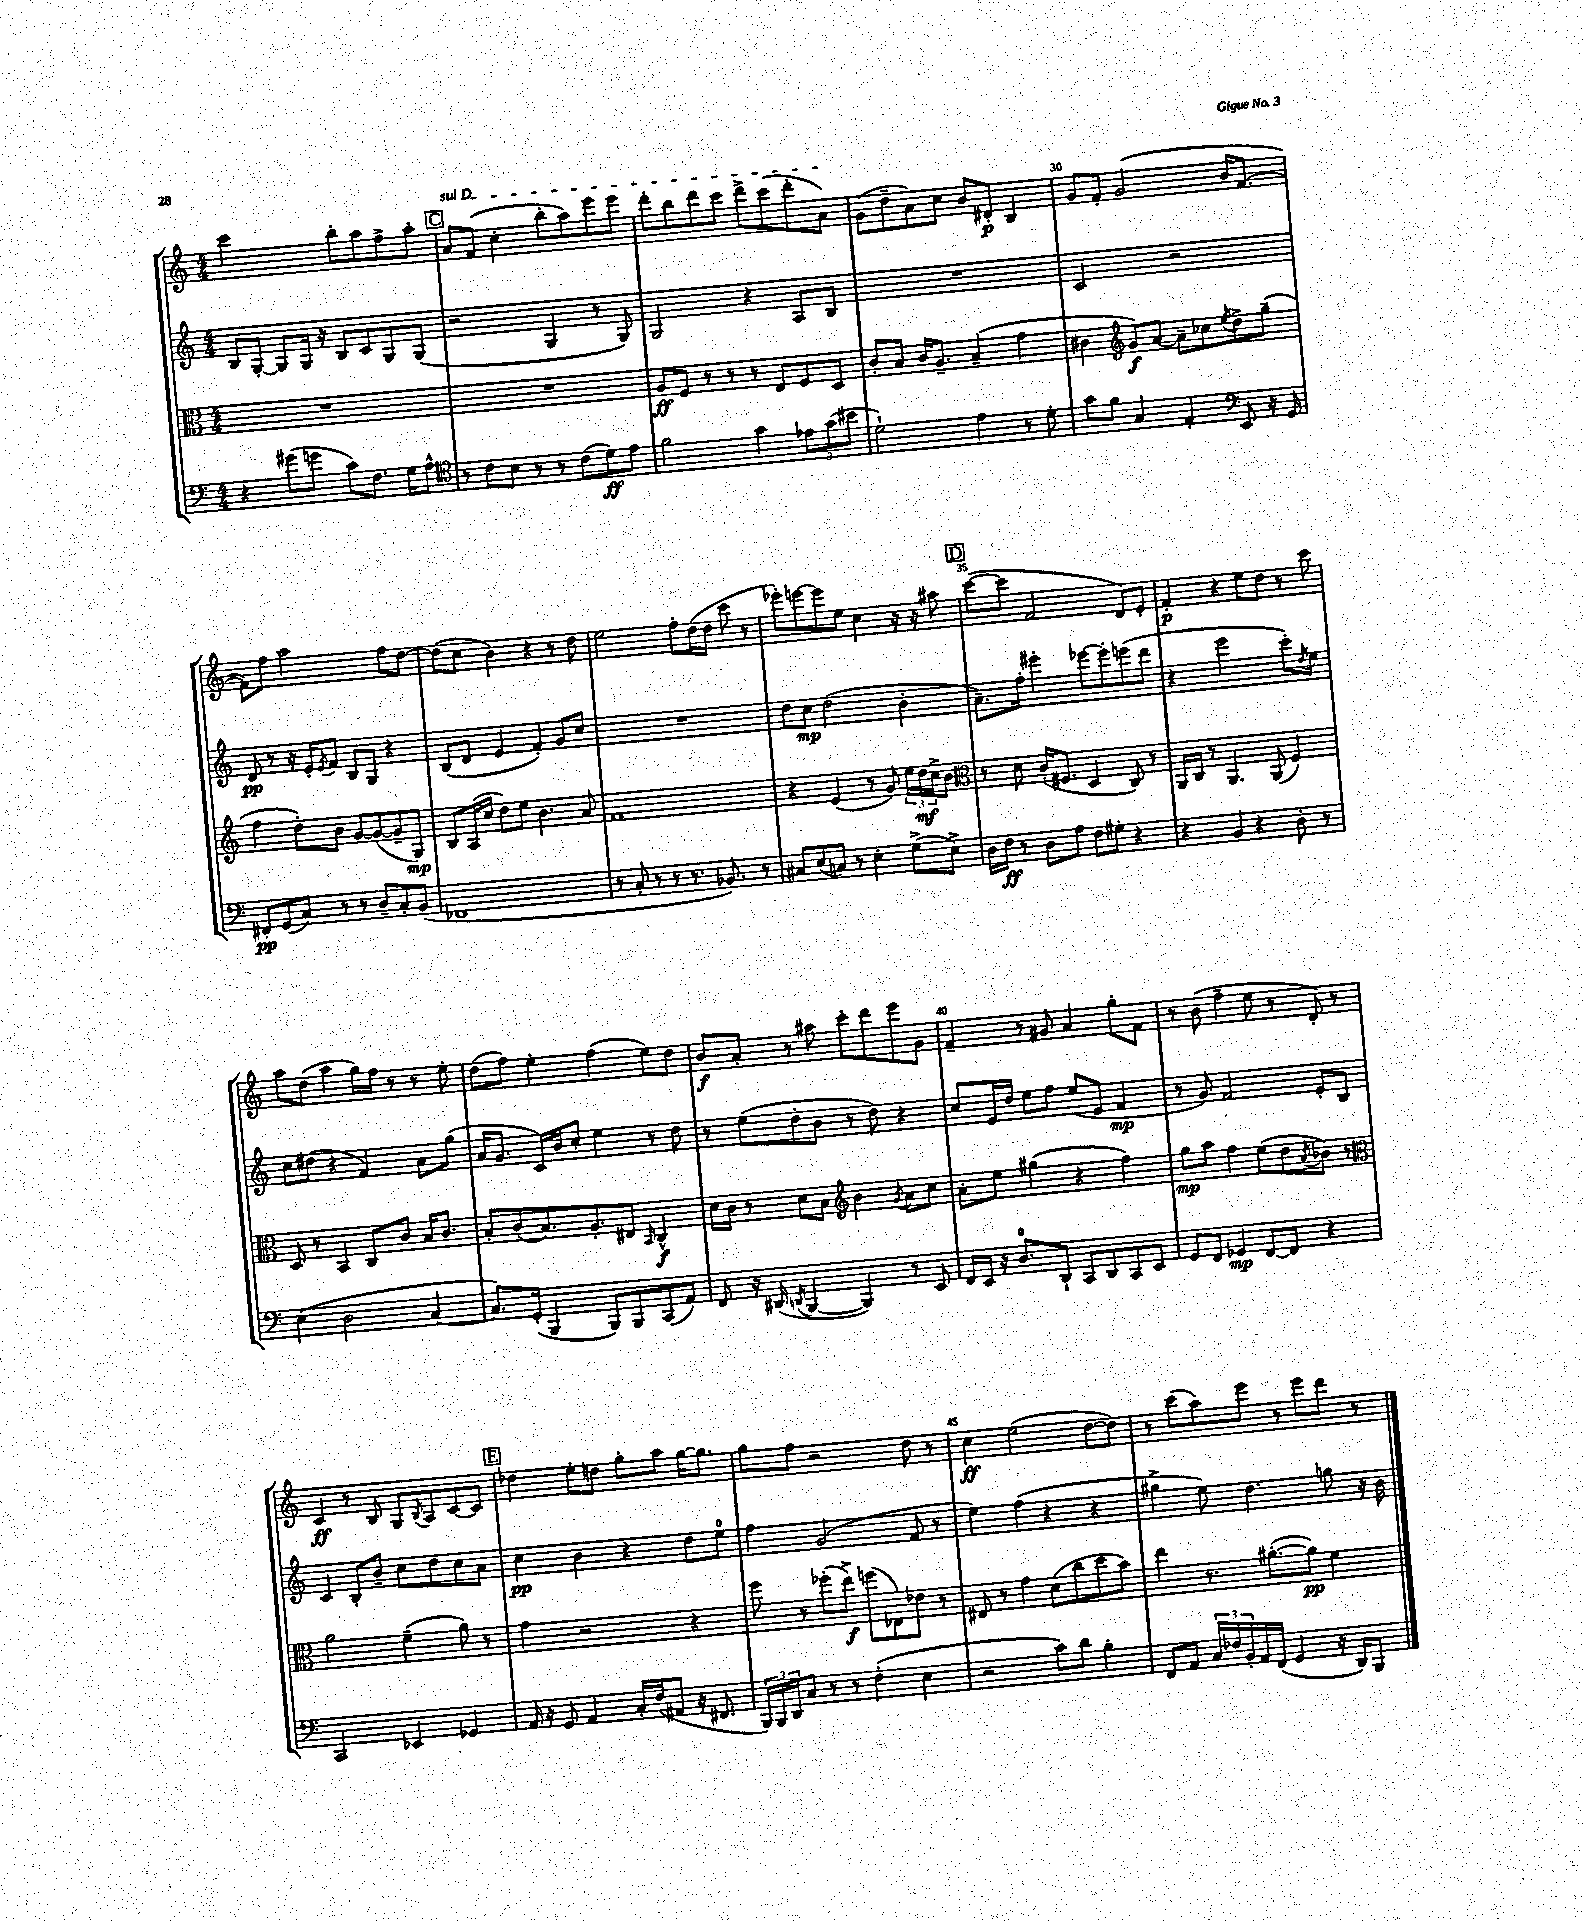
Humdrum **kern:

**kern	**dynam	**kern	**dynam	**kern	**dynam	**kern	**dynam
*part4	*part4	*part3	*part3	*part2	*part2	*part1	*part1
*staff4	*staff4	*staff3	*staff3	*staff2	*staff2	*staff1	*staff1
*clefF4	*	*clefC3	*	*clefG2	*	*clefG2	*
*k[]	*	*k[]	*	*k[]	*	*k[]	*
*M4/4	*	*M4/4	*	*M4/4	*	*M4/4	*
=26	=26	=26	=26	=26	=26	=26	=26
4r	.	1r	.	8B/L	.	2ccc\	.
.	.	.	.	[8G'/J	.	.	.
(8g#X\L	.	.	.	8G/L]	.	.	.
8gn\J	.	.	.	16G/Jk	.	.	.
.	.	.	.	16r	.	.	.
8c\L)	.	.	.	8B/L	.	8bb'\L	.
8.F\J	.	.	.	8c/	.	8aa\	.
.	.	.	.	8G/	.	8ff^\	.
16G\KL	.	.	.	.	.	.	.
8A^^\J	.	.	.	(8G/J	.	8aa'\J	.
!!LO:REH:place=s1:t=C
=27	=27	=27	=27	=27	=27	=27	=27
*clefC4	*	*	*	*	*	*	*
!	!	!	!	!	!	!LO:TX:a:i:t=sul D	!
8r	.	1r	.	2r	.	8a/L	.
8c\L	.	.	.	.	.	(8f/J	.
8B\J	.	.	.	.	.	4cc'\	.
8r	.	.	.	.	.	.	.
8r	.	.	.	4G/	.	8bb'\L	.
(8c\L	.	.	.	.	.	8aa\)	.
8d\)	ff	.	.	8r	.	8eee\	.
8e\J	.	.	.	8G/)	.	8eee\J	.
=28	=28	=28	=28	=28	=28	=28	=28
2f\	.	8A/L	ff	2G/	.	8ddd'\L	.
.	.	8F/J	.	.	.	8bb\	.
.	.	8r	.	.	.	8ddd\	.
.	.	8r	.	.	.	8ccc\J	.
4g\	.	8r	.	4r	.	8ddd^\L	.
.	.	8E/L	.	.	.	(8ccc\	.
12e-X\L	.	8F/	.	8A/L	.	8ddd'\	.
(12g\	.	.	.	.	.	.	.
.	.	8D/J	.	8B/J	.	8a\J)	.
12b#X\J	.	.	.	.	.	.	.
=29	=29	=29	=29	=29	=29	=29	=29
2d`\)	.	8c'/L	.	1r	.	(8g\L	.
.	.	8B/J	.	.	.	8dd~\	.
.	.	16c/KL	.	.	.	8a\)	.
.	.	8.A~/J	.	.	.	.	.
.	.	.	.	.	.	8cc\J	.
4e\	.	(4B~/	.	.	.	8b/L	.
.	.	.	.	.	.	8d#X'/J	p
8r	.	4g\	.	.	.	4B/	.
8d'\	.	.	.	.	.	.	.
=30	=30	=30	=30	=30	=30	=30	=30
8g\L	.	4c#X\	.	2c/	.	8g/L	.
8f\J	.	.	.	.	.	8f'/J	.
*	*	*clefG2	*	*	*	*	*
4G/	.	8g/L)	f	.	.	(2g/	.
.	.	[8a/J	.	.	.	.	.
4E'/	.	8a~\L]	.	2r	.	.	.
.	.	8cc-X\	.	.	.	.	.
*clefF4	*	*	*	*	*	*	*
.	.	8qee/	.	.	.	.	.
8EE/	.	8dd^\	.	.	.	16b/KL	.
.	.	.	.	.	.	[8.f/J	.
16r	.	(8gg~\J	.	.	.	.	.
16GG/	.	.	.	.	.	.	.
!!LO:LB:g=z
=31	=31	=31	=31	=31	=31	=31	=31
8FF#X'/L	pp	4ff\	.	8d/	pp	8f\L])	.
(8GG/	.	.	.	8r	.	8ff\J	.
8C/J)	.	8dd'\L)	.	16r	.	2aa\	.
.	.	.	.	16e'/KL	.	.	.
.	.	.	.	8qe/	.	.	.
8r	.	8b\J	.	8f/J	.	.	.
8r	.	[8g/L	.	8B/L	.	.	.
8D~/L	.	(8g/_	.	8G/J	.	.	.
8C'/	.	8g~/]	.	4r	.	8ff\L	.
(8BB/J	.	8G/J)	mp	.	.	[8dd\J	.
=32	=32	=32	=32	=32	=32	=32	=32
1FF-X	.	8B/L	.	(8B/L	.	(8dd\L]	.
.	.	(16A/L	.	8d/J	.	8cc\J	.
.	.	16cc/JJ	.	.	.	.	.
.	.	8dd\L)	.	4e/	.	4b\)	.
.	.	8ee\J	.	.	.	.	.
.	.	4.b\	.	4f'/)	.	4r	.
.	.	.	.	8g/L	.	8r	.
.	.	8a/	.	8cc/J	.	8dd\	.
=33	=33	=33	=33	=33	=33	=33	=33
8r	.	1f	.	1r	.	2ee\	.
8C'/	.	.	.	.	.	.	.
8r	.	.	.	.	.	.	.
8r	.	.	.	.	.	.	.
8.r	.	.	.	.	.	8ff'\L	.
.	.	.	.	.	.	(16dd\L	.
8.BB-X/)	.	.	.	.	.	16dd\JJ	.
.	.	.	.	.	.	8ccc\	.
8r	.	.	.	.	.	8r	.
=34	=34	=34	=34	=34	=34	=34	=34
8C#X/L	.	4r	.	8dd\L	.	8eee-X'\L)	.
(8E/	.	.	.	8cc\J	mp	[8eeen\	.
8Cn/J)	.	(4e/	.	(2dd\	.	8eee\]	.
8r	.	.	.	.	.	8ee\J	.
4E'\	.	8r	.	.	.	4cc\	.
.	.	8g/)	.	.	.	.	.
(8G^\L	.	24ee\LL	.	4b'\	.	16r	.
.	.	24dd\	mf	.	.	.	.
.	.	.	.	.	.	16r	.
.	.	24cc^\J	.	.	.	.	.
8E^\J)	.	8b\J	.	.	.	8aa#X\	.
!!LO:REH:place=s1:t=D
=35	=35	=35	=35	=35	=35	=35	=35
*	*	*clefC3	*	*	*	*	*
16D\LL	.	8r	.	8.a~\L)	.	([8ccc\L	.
16F\JJ	ff	.	.	.	.	.	.
8r	.	8d\	.	.	.	8ccc\J]	.
.	.	.	.	16ff'\Jk	.	.	.
8D\L	.	(16c'/KL	.	4eee#X'\	.	2f/	.
.	.	8.F#X/J	.	.	.	.	.
8A\J	.	.	.	.	.	.	.
8F\L	.	4D/	.	[8eee-X\L	.	.	.
8G#X'\J	.	.	.	8eee-'\]	.	.	.
4r	.	8C/)	.	(8eeen\	.	8d/L)	.
.	.	8r	.	8ddd\J	.	8e'/J	.
=36	=36	=36	=36	=36	=36	=36	=36
4r	.	16AA/LL	.	4r	.	4f'/	p
.	.	16C/JJ	.	.	.	.	.
.	.	8r	.	.	.	.	.
4BB/	.	4.AA/	.	2eee\	.	4r	.
4r	.	.	.	.	.	8ee\L	.
.	.	(8AA/	.	.	.	8dd\J	.
8D'\	.	4F/)	.	8ccc'\L)	.	8r	.
.	.	.	.	8qdd/	.	.	.
8r	.	.	.	8ee\J	.	8ccc\	.
!!LO:LB:g=z
=37	=37	=37	=37	=37	=37	=37	=37
(4E\	.	8D/	.	8cc\L	.	8aa\L	.
.	.	8r	.	(8dd#X\J	.	(8dd\J	.
2D\	.	4BB/	.	4r	.	4aa\	.
.	.	8C/L	.	4f/)	.	16gg\LL)	.
.	.	.	.	.	.	16ff\JJ	.
.	.	8c/J	.	.	.	8r	.
[4C/	.	16B/KL	.	8a\L	.	8r	.
.	.	8.c/J	.	.	.	.	.
.	.	.	.	(8gg\J	.	8ee'\	.
=38	=38	=38	=38	=38	=38	=38	=38
8.C/L])	.	8B'/L	.	16a/KL	.	(8dd\L	.
.	.	.	.	8.g/J	.	.	.
.	.	(8c/	.	.	.	8ff\J)	.
(16GG'/Jk	.	.	.	.	.	.	.
4BBB/	.	8.B/)	.	16c/LL)	.	4ee'\	.
.	.	.	.	16b/J	.	.	.
.	.	.	.	8cc'/J	.	.	.
.	.	8.A'/	.	.	.	.	.
8BBB/L)	.	.	.	4ee\	.	(4ff\	.
8BBB/	.	8E#X/J	.	.	.	.	.
.	.	16qqBB/	.	.	.	.	.
(8CC/	.	4C^^/	f	8r	.	8ee\L)	.
8AA/J)	.	.	.	8dd\	.	8dd\J	.
=39	=39	=39	=39	=39	=39	=39	=39
8FF/	.	16d\LL	.	8r	.	8b/L	f
.	.	16c\JJ	.	.	.	.	.
16r	.	8r	.	(8ee\L	.	8a'/J	.
(16DD#X/	.	.	.	.	.	.	.
8qDDn/	.	.	.	.	.	.	.
[4BBB/	.	8d\L	.	8dd'\	.	8r	.
.	.	8B\J	.	8b\J	.	8aa#X\	.
*	*	*clefG2	*	*	*	*	*
4BBB/])	.	4b\	.	8r	.	8ccc'\L	.
.	.	.	.	8dd\)	.	8ddd\	.
.	.	8qg/	.	.	.	.	.
8r	.	8a\L	.	4r	.	8eee\	.
8EE/	.	8cc\J	.	.	.	8g\J	.
=40	=40	=40	=40	=40	=40	=40	=40
16FF/LL	.	8a'\L	.	8cc/L	.	4f~/	.
16EE/JJ	.	.	.	.	.	.	.
16r	.	8ee\J	.	16e/L	.	.	.
8.D/L	.	.	.	16dd/JJ	.	.	.
.	.	(4gg#X\	.	8ee\L	.	8r	.
8DD`/J	.	.	.	8ff\J	.	8g#X/	.
8CC/L	.	4r	.	(8ee/L	.	4a/	.
8DD/	.	.	.	8e/J	.	.	.
8CC/	.	4ff\)	.	4f/	mp	8gg'\L	.
8EE/J	.	.	.	.	.	8f\J	.
=41	=41	=41	=41	=41	=41	=41	=41
8GG/L	.	8gg\L	mp	8r	.	8r	.
8FF/J	.	8aa\J	.	8g/)	.	(8b\	.
4GG-X/	mp	4ff\	.	2f/	.	4ff~\	.
[8FF/L	.	(8ee\L	.	.	.	8ee\	.
8FF/J]	.	8dd\	.	.	.	8r	.
.	.	8qa/	.	.	.	.	.
4r	.	8b-X\J)	.	8e'/L	.	8d'/)	.
.	.	8r	.	8B/J	.	8r	.
!!LO:LB:g=z
=42	=42	=42	=42	=42	=42	=42	=42
*	*	*clefC3	*	*	*	*	*
2CC/	.	2a\	.	4c/	.	4c/	ff
.	.	.	.	8B'/L	.	8r	.
.	.	.	.	8b~/J	.	8B/	.
4EE-X/	.	(4f~\	.	8cc\L	.	8G/L	.
.	.	.	.	.	.	8qB/	.
.	.	.	.	8dd\	.	8A/	.
4GG-X/	.	8a\)	.	8cc\	.	[8c/	.
.	.	8r	.	8a\J	.	8c/J]	.
!!LO:REH:place=s1:t=E
=43	=43	=43	=43	=43	=43	=43	=43
16AA/	.	4g\	.	4cc\	pp	4dd-X\	.
16r	.	.	.	.	.	.	.
8GG/	.	.	.	.	.	.	.
4AA/	.	2r	.	4b\	.	8ee'\L	.
.	.	.	.	.	.	8ddn\J	.
16C'/LL	.	.	.	4r	.	8gg'\L	.
(16F/J	.	.	.	.	.	.	.
8AA#X/J	.	.	.	.	.	8aa\J	.
16r	.	4r	.	8dd\L	.	[16gg\KL	.
8.FF#X/	.	.	.	.	.	8.gg\J]	.
.	.	.	.	8ee\J	.	.	.
=44	=44	=44	=44	=44	=44	=44	=44
24BBB/LL)	.	8ff\	.	4ff\	.	8gg\L	.
24BBB/	.	.	.	.	.	.	.
24DD/J	.	.	.	.	.	.	.
8C/J	.	8r	.	.	.	8ff\J	.
8r	.	(8ff-X'\L	.	(2g/	.	2r	.
8r	.	8ee^\J)	f	.	.	.	.
(4F'\	.	(8ffn\L	.	.	.	.	.
.	.	8E-X\)	.	.	.	.	.
4E\	.	8e-X\J	.	8f/	.	8dd\	.
.	.	8r	.	8r	.	8r	.
=45	=45	=45	=45	=45	=45	=45	=45
2r	.	8E#X/	.	4ee\)	.	4cc\	ff
.	.	8r	.	.	.	.	.
.	.	4g\	.	(4ff\	.	(2ee\	.
8c\L)	.	(8d\L	.	4r	.	.	.
8d\J	.	8cc\	.	.	.	.	.
4B'\	.	8dd\	.	4r	.	[8dd\L	.
.	.	8b\J)	.	.	.	8dd\J])	.
=46	=46	=46	=46	=46	=46	=46	=46
8FF/L	.	4ee\	.	4gg#X^\	.	8r	.
8AA/J	.	.	.	.	.	(8ccc\L	.
24C/LL	.	8.r	.	8ee\)	.	8aa\)	.
24F-X/	.	.	.	.	.	.	.
24BB'/	.	.	.	.	.	.	.
16AA/	.	.	.	4.dd\	.	8eee\J	.
(16FF/JJ	.	([8.a#X'\L	.	.	.	.	.
4GG/	.	.	.	.	.	8r	.
.	.	8a#\J])	pp	.	.	8eee\L	.
16r	.	4f\	.	8ggn\	.	8ddd\J	.
16DD/KL)	.	.	.	.	.	.	.
8BBB/J	.	.	.	16r	.	8r	.
.	.	.	.	16b\	.	.	.
==	==	==	==	==	==	==	==
*-	*-	*-	*-	*-	*-	*-	*-
